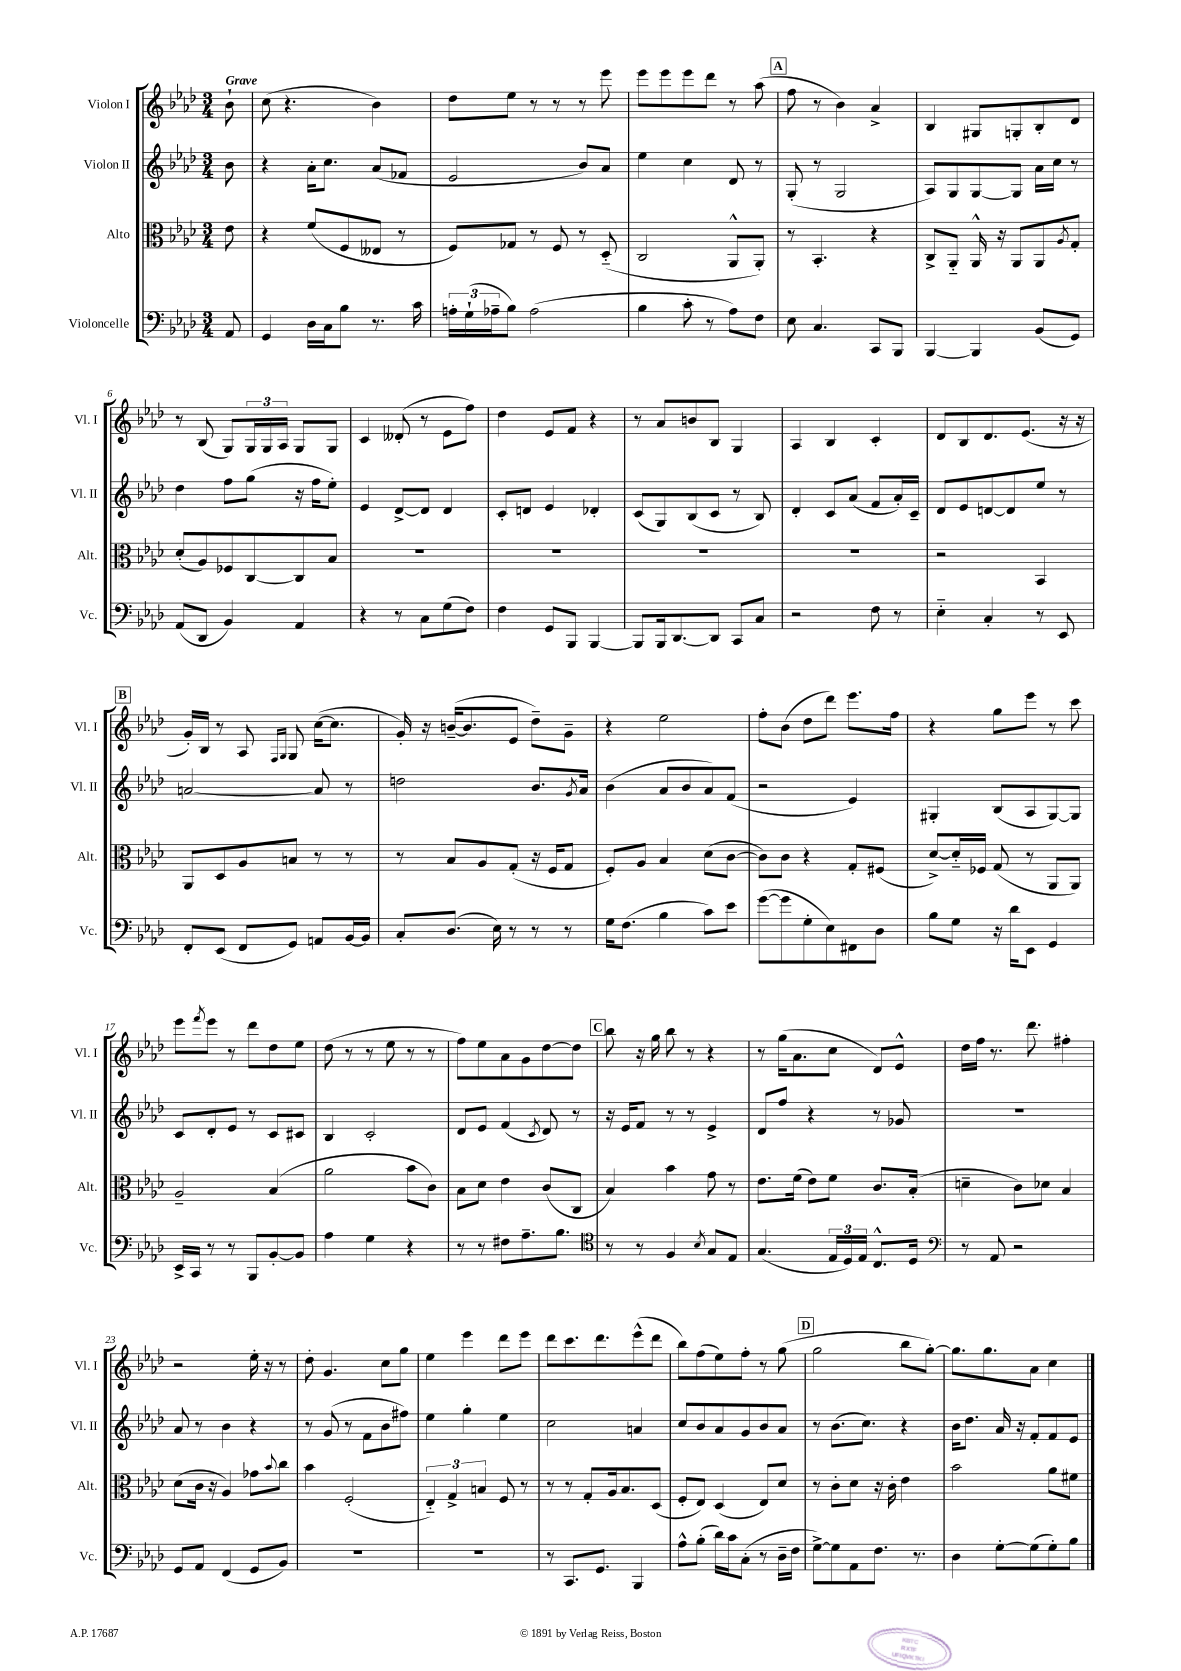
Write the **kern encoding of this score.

**kern	**kern	**kern	**kern
*staff4	*staff3	*staff2	*staff1
*clefF4	*clefC3	*clefG2	*clefG2
*k[b-e-a-d-]	*k[b-e-a-d-]	*k[b-e-a-d-]	*k[b-e-a-d-]
*M3/4	*M3/4	*M3/4	*M3/4
8AA-	8e-	8b-	8b-`
=	=	=	=
4GG	4r	4r	(8cc
.	.	.	4.r
16D-	(8f	16a-'	.
16C	.	8.cc	.
8B-	8F	.	.
8.r	8E--	(8a-	4b-)
.	8r	8f-	.
16c	.	.	.
=	=	=	=
24A'	8F)	2e-	8dd-
(24G`	.	.	.
24A-~	.	.	.
8B-)	8G-	.	8ee-
(2A-	8r	.	8r
.	8F	.	8r
.	8r	8b-)	8r
.	(8D-'~	8a-	8eee-
=	=	=	=
4B-	2C	4ee-	8eee-
.	.	.	8eee-
8c'	.	4cc	8eee-
8r	.	.	8ddd-
8A-)	8AA-^^	8d-	8r
8F	8AA-')	8r	(8aa-
=	=	=	=
8E-	8r	(8G'	8ff
4.C	4.BB-'	8r	8r
.	.	2G	4b-)
8CC	4r	.	4a-^
8BBB-	.	.	.
=	=	=	=
[4BBB-	8C^	8A-)	4B-
.	8AA-'~	8G	.
4BBB-]	16AA-^^	[8G	8G#
.	16r	.	.
.	8AA-	8G]	8G'
(8BB-	8AA-	16a-	8B-'
.	.	16cc	.
.	8qA-	.	.
8GG)	8G'	8r	8d-
=	=	=	=
(8AA-	(8d-'	4dd-	8r
8DD-	8A-)	.	(8B-
4BB-)	8F-	8ff	8G)
.	[8C	(8gg	24G
.	.	.	24G
.	.	.	24A-
4AA-	8C]	16r	8G
.	.	16ff	.
.	8B-	8ee-')	8G
=	=	=	=
4r	2.r	4e-	4c
8r	.	[8d-^	(8d--'
8C	.	8d-]	8r
(8G	.	4d-	8e-
8F)	.	.	8ff)
=	=	=	=
4F	2.r	8c'	4dd-
.	.	8d	.
8GG	.	4e-	8e-
8BBB-	.	.	8f
[4BBB-	.	4d-'	4r
=	=	=	=
8BBB-]	2.r	(8c	8r
16BBB-	.	8G)	8a-
[8.DD-	.	.	.
.	.	(8B-	8b
8DD-]	.	8c	8B-
8CC	.	8r	4G
8C	.	8B-)	.
=	=	=	=
2r	2.r	4d-'	4A-
.	.	8c	4B-
.	.	(8a-	.
8F	.	8f	4c'
8r	.	16a-')	.
.	.	16c~	.
=	=	=	=
4E-'~	2r	8d-	8d-
.	.	8e-	8B-
4C'	.	[8d	8.d-
.	.	8d]	.
.	.	.	(8.e-
8r	4BB-	8ee-	.
8EE-	.	8r	16r
.	.	.	16r
=	=	=	=
8FF'	8AA-	[2a	16g')
.	.	.	16B-
(8EE-	8D-	.	8r
8FF	8A-	.	8A-
.	.	.	16qqF
.	.	.	16qqG
8GG)	8B	.	8G
8AA	8r	8a]	([16cc
.	.	.	8.cc]
[16BB-	8r	8r	.
16BB-]	.	.	.
=	=	=	=
8C'	8r	2dd	16g')
.	.	.	16r
(8.D-	8B-	.	([16b~
.	.	.	8.b]
.	8A-	.	.
16E-)	.	.	.
8r	(8G'	.	8e-
8r	16r	8.b-	8dd-~)
.	16F	.	.
8r	8G	.	8g~
.	.	8qg	.
.	.	16a-	.
=	=	=	=
16G	8F')	(4b-	4r
(8.F	.	.	.
.	8A-	.	.
4B-	4B-	8a-	2ee-
.	.	8b-	.
8c)	(8d-	8a-)	.
8e-	[8c	(8f	.
=	=	=	=
([8g	8c])	2r	8ff'
8g]	8c	.	(8b-
8G'	4r	.	8dd-
8E-)	.	.	8ddd-)
8FF#	8G'	4e-)	8.eee-
8D-	(8F#	.	.
.	.	.	16ff
=	=	=	=
8B-	[8d-^)	4G#'	4r
8G	16d-'~]	.	.
.	16F-	.	.
16r	(8G	(8B-	8gg
16d-	.	.	.
8EE-	8r	8A-	8eee-
4GG	8AA-	[8G#)	8r
.	8AA-)	8G#]	8ccc
=	=	=	=
16EE-^	2A-~	8c	8eee-
16CC	.	.	.
.	.	.	8qfff
8r	.	8d-'	8eee-
8r	.	8e-	8r
8BBB-	.	8r	8ddd-
[8BB-'	(4B-	8c	8dd-
8BB-]	.	8c#	8ee-
=	=	=	=
4A-	2a-	4B-	(8dd-
.	.	.	8r
4G	.	2c'	8r
.	.	.	8ee-
4r	8b-	.	8r
.	8c)	.	8r
=	=	=	=
8r	8B-	8d-	8ff)
8r	8d-	8e-	8ee-
8F#	4e-	(4f	8a-
8.A-~	.	.	8g
.	.	8qc	.
.	(8c	8d-)	[8dd-
8.B-	.	.	.
.	8C	8r	8dd-]
=	=	=	=
*clefC4	*	*	*
8r	4B-)	16r	8bb-
.	.	16e-	.
8r	.	8f	16r
.	.	.	16gg
4F	4b-	8r	8bb-
.	.	8r	8r
8qB-	.	.	.
8G	8g	4e-^	4r
8E-	8r	.	.
=	=	=	=
(4.G	8.e-	8d-	8r
.	.	8ff	(16gg
.	(16f	.	8.a-
.	8e-)	4r	.
24E-	8f	.	8cc
24D-)	.	.	.
24E-	.	.	.
8.C^^	8.c	8r	8d-)
.	.	8g-	8e-^^
16D-	(16B-'	.	.
=	=	=	=
*clefF4	*	*	*
8r	4d~	2.r	16dd-
.	.	.	16ff
8AA-	.	.	8.r
2r	8c)	.	.
.	.	.	8.ddd-
.	8d-	.	.
.	4B-	.	4ff#'
=	=	=	=
8GG	(8d-	8a-	2r
8AA-	16c	8r	.
.	16r	.	.
(4FF	4A-)	4b-	.
8GG	8g-	4r	16ee-'
.	.	.	16r
.	8qqb-	.	.
8BB-)	8cc	.	8r
=	=	=	=
2.r	4b-	8r	8dd-'
.	.	(8g	4.g
.	(2F'	8r	.
.	.	8f	.
.	.	8b-	8cc
.	.	8ff#)	8gg
=	=	=	=
2.r	6E-'~)	4ee-	4ee-
.	6G^	.	.
.	.	4gg'	4eee-
.	6B	.	.
.	8F	4ee-	8ddd-
.	8r	.	8eee-
=	=	=	=
8r	8r	2cc	8ddd-
8.CC	8r	.	8.ccc
.	8G'	.	.
8.GG	.	.	8.ddd-
.	16A-	.	.
.	8.B-	.	.
4BBB-	.	4a	(8eee-^^
.	(8D-	.	8ddd-
=	=	=	=
8A-^^	8F'	8cc	8bb-)
(8B-'	8E-)	8b-	(8ff
16d-)	(4D-	8a-	8ee-)
16c	.	.	.
(8C'	.	8g	8ff'
8r	8E-)	8b-	8r
16D-~	8d-	8a-	(8gg
16F	.	.	.
=	=	=	=
[8G^)	8r	8r	2gg
8G]	8c'	(8.b-	.
8AA-	8d-	.	.
.	.	8.cc)	.
8.F	16r	.	.
.	16c'	.	.
.	4e-	4r	8bb-
8.r	.	.	.
.	.	.	[8gg')
=	=	=	=
4D-	2b-	16b-	8.gg]
.	.	8.dd-	.
.	.	.	8.gg
[8G'	.	16a-	.
.	.	16r	.
(8G]	.	8f'	8a-
8G')	8a-	8f	4cc
8B-	8f#	8e-	.
==	==	==	==
*-	*-	*-	*-
